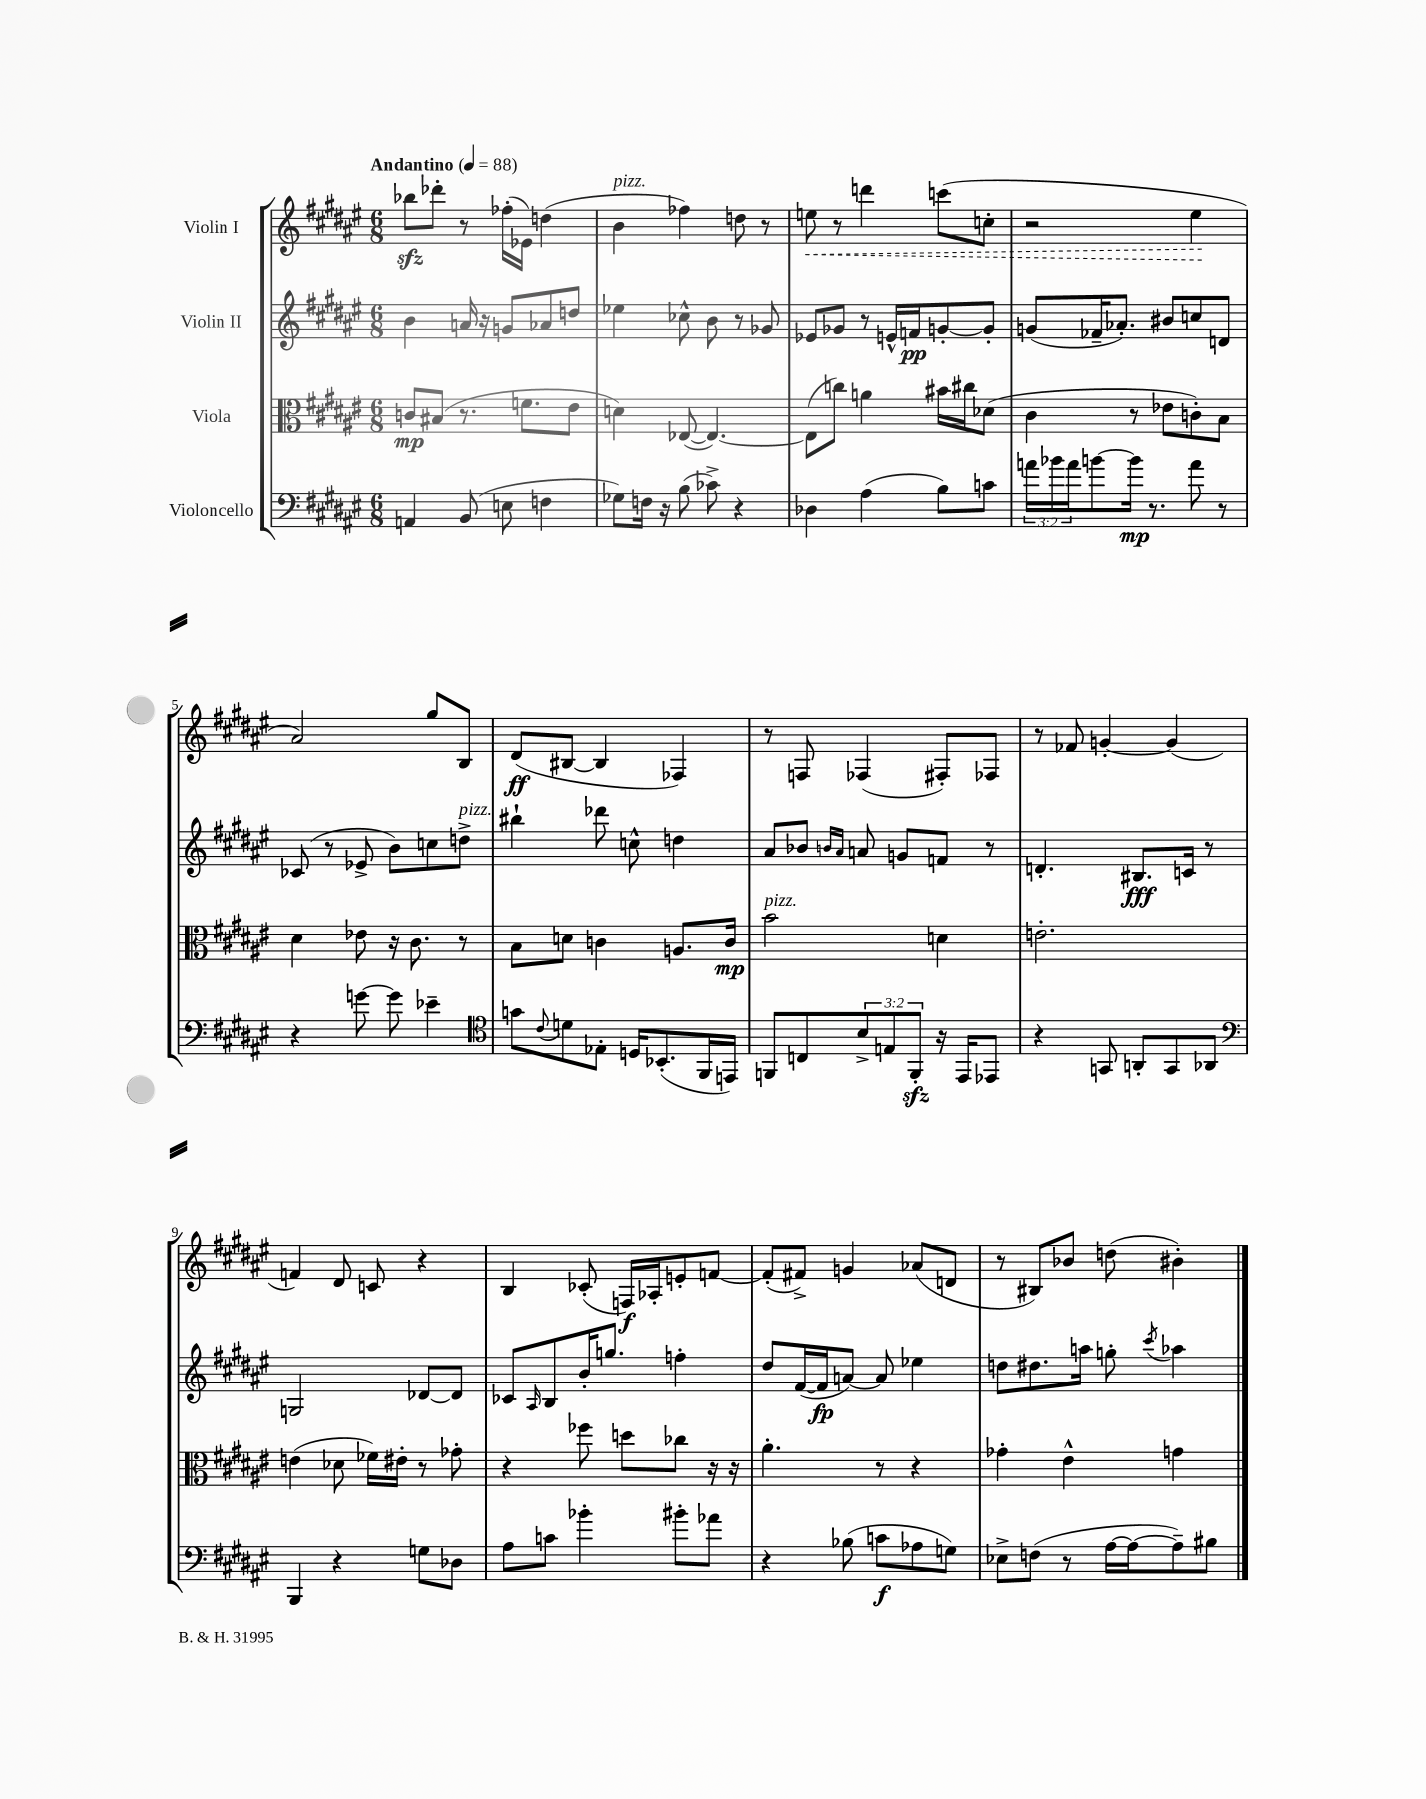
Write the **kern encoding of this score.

**kern	**dynam	**kern	**dynam	**kern	**dynam	**kern	**dynam
*part4	*part4	*part3	*part3	*part2	*part2	*part1	*part1
*staff4	*staff4	*staff3	*staff3	*staff2	*staff2	*staff1	*staff1
*I"Violoncello	*	*I"Viola	*	*I"Violin II	*	*I"Violin I	*
*clefF4	*	*clefC3	*	*clefG2	*	*clefG2	*
*k[f#c#g#d#a#e#]	*	*k[f#c#g#d#a#e#]	*	*k[f#c#g#d#a#e#]	*	*k[f#c#g#d#a#e#]	*
*M6/8	*	*M6/8	*	*M6/8	*	*M6/8	*
*MM88	*	*MM88	*	*MM88	*	*MM88	*
=1	=1	=1	=1	=1	=1	=1	=1
!	!	!	!	!	!	!LO:TX:a:B:t=Andantino	!
4AAn/	.	8cn/L	mp	4b\	.	8bb-Xzz\L	.
.	.	(8B#X/J	.	.	.	8ddd-X'\J	.
(8BB/	.	8.r	.	16an/	.	8r	.
.	.	.	.	16r	.	.	.
8En\	.	.	.	8gn/L	.	(16ff-X'\LL	.
.	.	8.fn\L	.	.	.	16e-X\JJ)	.
4Fn\	.	.	.	8a-X/	.	(4ddn\	.
.	.	8e#\J	.	8ddn/J	.	.	.
=2	=2	=2	=2	=2	=2	=2	=2
!	!	!	!	!	!	!LO:TX:a:i:t=pizz.	!
8G-X\L)	.	4dn\)	.	4ee-X\	.	4b\	.
16Fn\Jk	.	.	.	.	.	.	.
16r	.	.	.	.	.	.	.
(8B\	.	([8E-X/	.	8cc-X^^\	.	4ff-X\)	.
8c-X^\)	.	4.E-/_)	.	8b\	.	.	.
4r	.	.	.	8r	.	8ddn\	.
.	.	.	.	8g-X/	.	8r	.
=3	=3	=3	=3	=3	=3	=3	=3
!	!	!	!	!	!	!	!LO:HP:b
4D-X\	.	(8E-\L]	.	8e-X/L	.	8een\	<
.	.	8ccn\J)	.	8g-X/J	.	8r	.
(4A#\	.	4an\	.	8r	.	4dddn\	.
.	.	.	.	16en^^/LL	.	.	.
.	.	.	.	16fn/J	pp	.	.
8B\L)	.	16b#X\LL	.	[8gn'/	.	(8cccn\L	.
.	.	16cc#X\J	.	.	.	.	.
8cn\J	.	(8d-X\J	.	8g'/J]	.	8ccn'\J	.
=4	=4	=4	=4	=4	=4	=4	=4
24an\LL	.	4c#\	.	(8gn/L	.	2r	.
24b-X\	.	.	.	.	.	.	.
24a\J	.	.	.	.	.	.	.
[8bn\	.	.	.	16f-X~/K	.	.	.
.	.	.	.	8.a-X'/J)	.	.	.
16b\Jk]	mp	8r	.	.	.	.	.
8.r	.	.	.	.	.	.	.
.	.	8e-X\L	.	8b#X/L	.	.	.
8a\	.	8cn'\)	.	8ccn/	.	4ee#\	.
8r	.	8B\J	.	8dn/J	.	.	.
.	.	.	.	.	.	.	[
!!LO:LB:g=z
=5	=5	=5	=5	=5	=5	=5	=5
4r	.	4d#\	.	(8c-X/	.	2a#/)	.
.	.	.	.	8r	.	.	.
[8gn\	.	8e-X\	.	8e-X^/	.	.	.
8g\]	.	16r	.	8b\L)	.	.	.
.	.	8.c#\	.	.	.	.	.
4e-X~\	.	.	.	8ccn\	.	8gg#/L	.
!	!	!	!	!LO:TX:a:i:t=pizz.	!	!	!
.	.	8r	.	8ddn^\J	.	8B/J	.
=6	=6	=6	=6	=6	=6	=6	=6
*clefC4	*	*	*	*	*	*	*
8gn\L	.	8B\L	.	4bb#X`\	.	(8d#/L	ff
8qqc#/	.	.	.	.	.	.	.
8dn\	.	8dn\J	.	.	.	[8B#X/J	.
8E-X'\J	.	4cn\	.	8ddd-X\	.	4B#/]	.
16Dn/KL	.	.	.	8ccn^^\	.	.	.
(8.BB-X'/	.	.	.	.	.	.	.
.	.	8.An/L	.	4ddn\	.	4F-X/)	.
16FF#/L	.	.	.	.	.	.	.
16EEn/JJ)	.	16c/Jk	mp	.	.	.	.
=7	=7	=7	=7	=7	=7	=7	=7
!	!	!LO:TX:a:i:t=pizz.	!	!	!	!	!
8FFn/L	.	2b\	.	8a#/L	.	8r	.
8Cn/	.	.	.	8b-X/J	.	8Fn/	.
.	.	.	.	16qqbn/LL	.	.	.
.	.	.	.	16qqa#/JJ	.	.	.
12B^/	.	.	.	8an/	.	(4F-X/	.
12En/	.	.	.	.	.	.	.
.	.	.	.	8gn/L	.	.	.
12FFzz'/J	.	.	.	.	.	.	.
16r	.	4dn\	.	8fn/J	.	8F#X'/L)	.
16EE#/KL	.	.	.	.	.	.	.
8EE-X/J	.	.	.	8r	.	8F-X/J	.
=8	=8	=8	=8	=8	=8	=8	=8
4r	.	2.en'\	.	4.dn'/	.	8r	.
.	.	.	.	.	.	8f-X/	.
8GGn/	.	.	.	.	.	[4gn'/	.
8AAn'/L	.	.	.	8.B#X/L	fff	.	.
8GG/	.	.	.	.	.	(4g/]	.
.	.	.	.	16cn/Jk	.	.	.
8AA-X/J	.	.	.	8r	.	.	.
!!LO:LB:g=z
=9	=9	=9	=9	=9	=9	=9	=9
*clefF4	*	*	*	*	*	*	*
4BBB/	.	(4en\	.	2Gn/	.	4fn/)	.
4r	.	8d-X\	.	.	.	8d#/	.
.	.	16f-X\LL)	.	.	.	8cn/	.
.	.	16e#X'\JJ	.	.	.	.	.
8Gn\L	.	8r	.	[8d-X/L	.	4r	.
8D-X\J	.	8g-X'\	.	8d-/J]	.	.	.
=10	=10	=10	=10	=10	=10	=10	=10
8A#\L	.	4r	.	8c-X/L	.	4B/	.
.	.	.	.	16qqA#/	.	.	.
8cn\J	.	.	.	8B/	.	.	.
4b-X'\	.	8ff-X\	.	16b'/K	.	(8c-X'/	.
.	.	.	.	8.ggn/J	.	.	.
.	.	8ddn\L	.	.	.	16Fn/LL)	f
.	.	.	.	.	.	16A-X'/J	.
8b#X'\L	.	8cc-X\J	.	4ffn'\	.	8en'/	.
8a-X\J	.	16r	.	.	.	[8fn/J	.
.	.	16r	.	.	.	.	.
=11	=11	=11	=11	=11	=11	=11	=11
4r	.	4.a#'\	.	8dd#/L	.	(8f'/L]	.
.	.	.	.	([16f#/L	.	8f#X^/J)	.
.	.	.	.	16f#/J]	fp	.	.
(8B-X\	.	.	.	[8an/J)	.	4gn/	.
8cn\L	f	8r	.	8a/]	.	.	.
8A-X\	.	4r	.	4ee-X\	.	(8a-X/L	.
8Gn\J)	.	.	.	.	.	8dn/J	.
=12	=12	=12	=12	=12	=12	=12	=12
8E-X^\L	.	4g-X'\	.	8ddn\L	.	8r	.
(8Fn\J	.	.	.	8.dd#X\	.	8B#X/L)	.
8r	.	4e#^^\	.	.	.	8b-X/J	.
.	.	.	.	16aan\Jk	.	.	.
[16A#\LL	.	.	.	8ggn'\	.	(8ddn\	.
16A#\J_	.	.	.	.	.	.	.
.	.	.	.	8qccc#/	.	.	.
8A#~\])	.	4gn\	.	4aa-X\	.	4b#X'\)	.
8B#X\J	.	.	.	.	.	.	.
==	==	==	==	==	==	==	==
*-	*-	*-	*-	*-	*-	*-	*-
